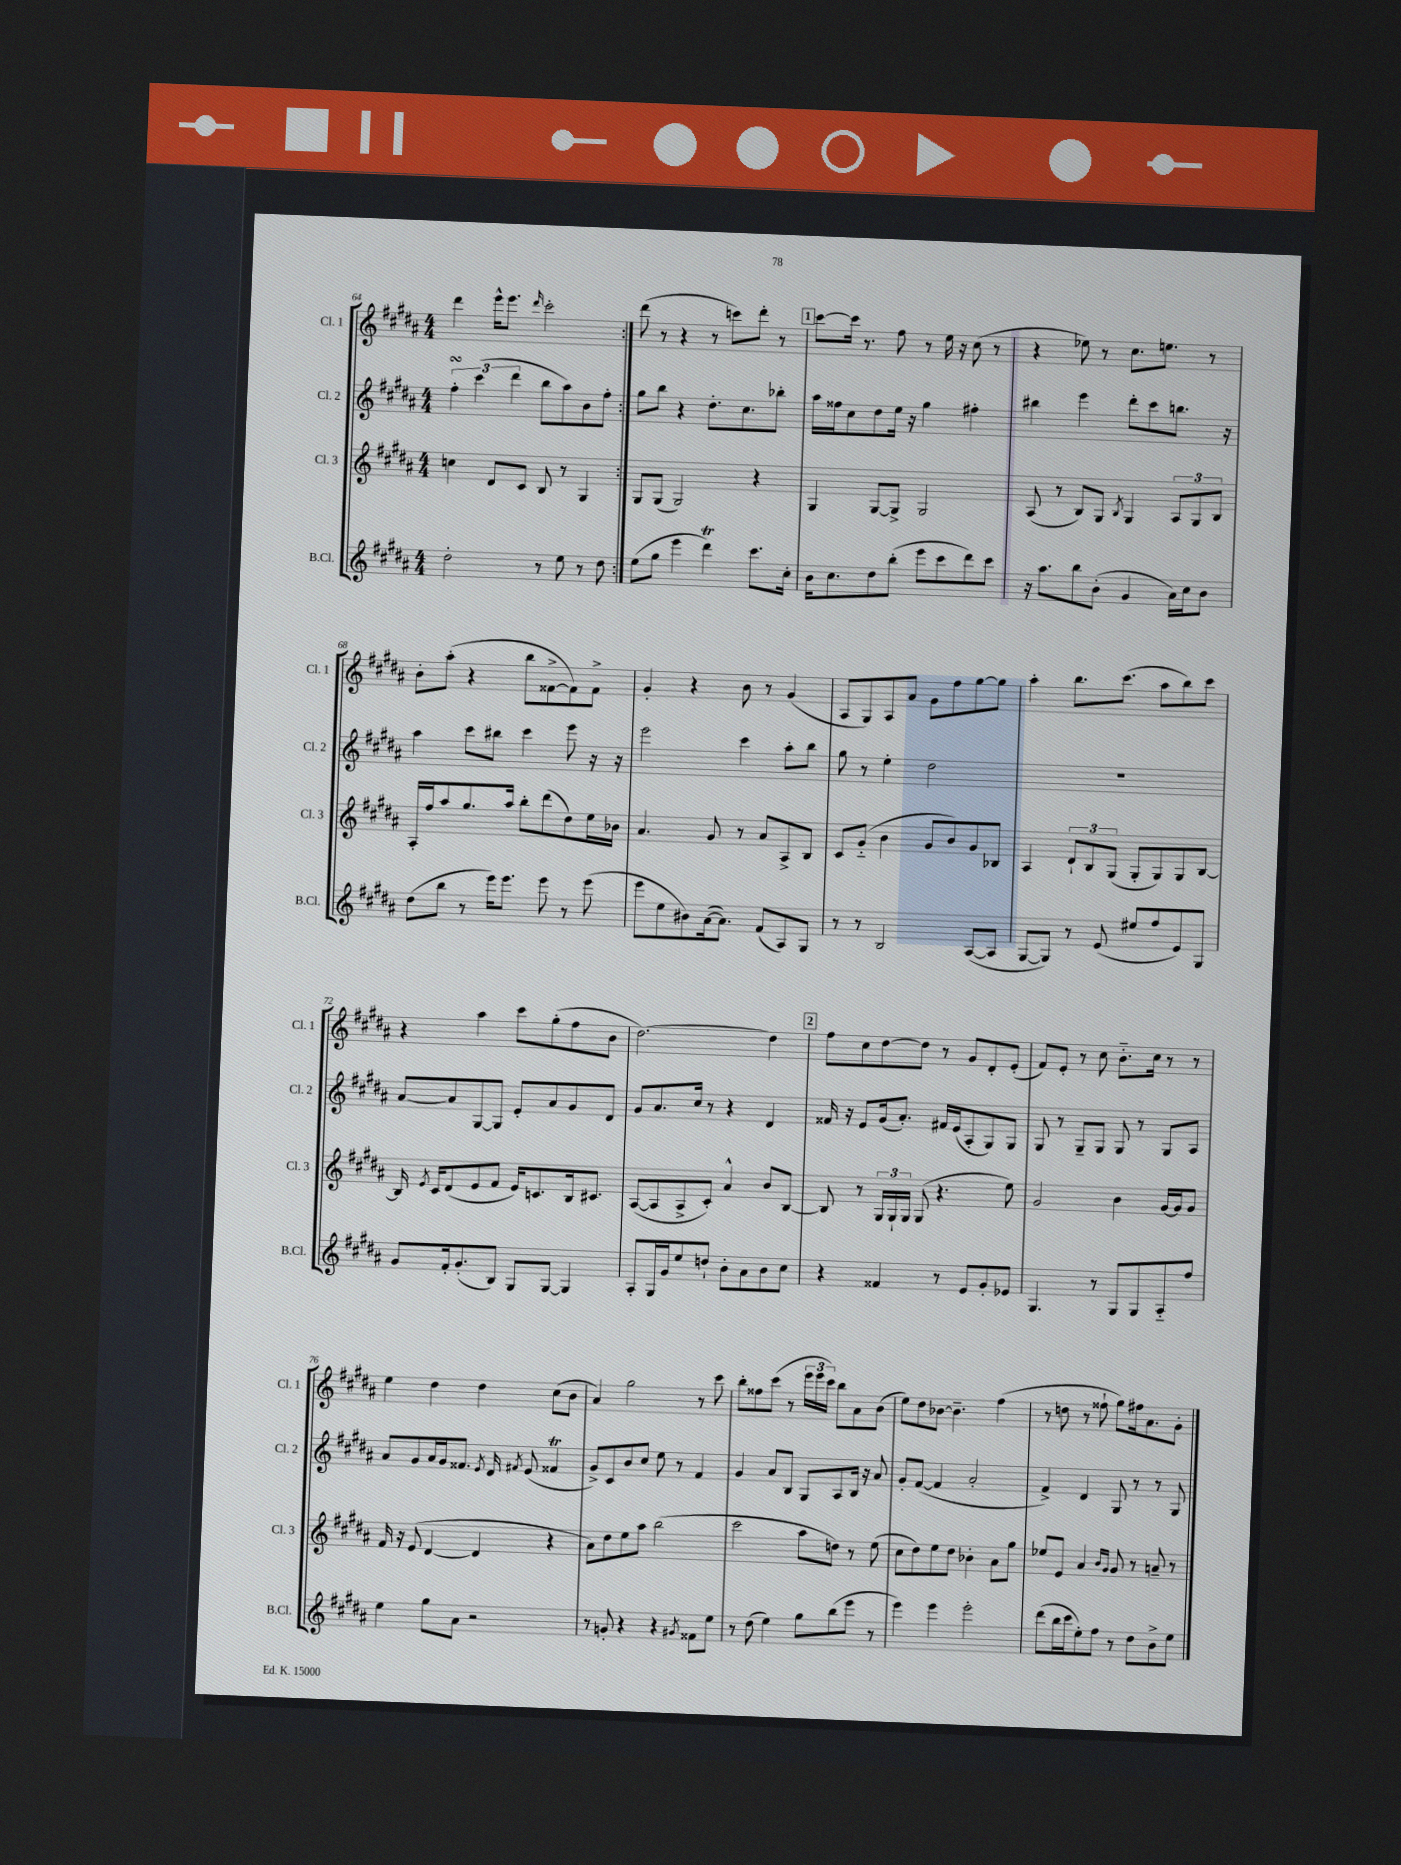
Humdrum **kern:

**kern	**kern	**kern	**kern
*staff4	*staff3	*staff2	*staff1
*clefG2	*clefG2	*clefG2	*clefG2
*k[f#c#g#d#a#]	*k[f#c#g#d#a#]	*k[f#c#g#d#a#]	*k[f#c#g#d#a#]
*M4/4	*M4/4	*M4/4	*M4/4
2dd#'	4cc	6ff#'	4ddd#
.	.	(6ccc#	.
.	8d#	.	16eee^^
.	.	.	8.eee
.	.	6ddd#	.
.	8c#	.	.
.	.	.	16qqddd#
8r	8B	8bb	2ccc#'
8ee	8r	8aa#)	.
8r	4G#	8b	.
8dd#	.	8ff#'	.
=:|!	=:|!	=:|!	=:|!
(8ee	8G#	8gg#	(8ddd#
8gg#	(8G#	8bb	8r
4eee	2G#)	4r	4r
4ddd#)	.	8.dd#'	8r
.	.	.	8ccc)
.	.	8.cc#	.
8.ccc#	4r	.	8ddd#'
.	.	8bb-'	8r
16cc#'	.	.	.
=	=	=	=
16b	4G#	16aa#	[8ccc#
8.cc#	.	16ff##	.
.	.	8cc#	16ccc#]
.	.	.	8.r
8dd#	[8G#	8dd#	.
(8bb'	8G#^]	16ee	8ff#
.	.	16r	.
8eee	2G#	4gg#	8r
8ccc#	.	.	16ee
.	.	.	16r
8ddd#)	.	4ff#'	(8cc#
8ccc#	.	.	8r
=	=	=	=
16r	(8A#	4bb#	4r
8.aa#	.	.	.
.	8r	.	.
8bb	8B)	4eee	8ee-)
(8b'	8G#	.	8r
.	8qB	.	.
4g#	4G#	8ddd#'	8.cc#
.	.	8ccc#	.
.	.	.	8.ee
16a#)	12A#	8.bb	.
16cc#	.	.	.
.	12G#	.	.
8b	.	.	8r
.	12B	.	.
.	.	16r	.
=	=	=	=
(8dd#	16A#'	4aa#	8b'
.	16ff#	.	.
8bb	8aa#	.	(8aa#'
8r	8.gg#	8ccc#	4r
16eee)	.	8bb#	.
8.eee	16aa#	.	.
.	8bb'	4ccc#	8bb
8eee	(8ddd#	.	[8f##^
8r	8dd#)	8eee	8f##])
(8eee	16ee	16r	8f##^
.	16b-	16r	.
=	=	=	=
8eee	4.a#	2eee	4g#'
8ee	.	.	.
8b#)	.	.	4r
([16a#	8g#	.	.
8.a#])	.	.	.
.	8r	4ccc#	8b
(8f#	8a#	.	8r
8A#)	8A#^	8aa#'	(4g#
8G#	8B	8bb	.
=	=	=	=
8r	8c#	8gg#	8A#
8r	(8g#'~	8r	8G#)
2B	4b	4ee'	8A#
.	.	.	8a#
.	8g#	2dd#	8g#
.	8b)	.	8ff#
([8A#	8g#	.	[8gg#
8A#]	8B-	.	8gg#]
=	=	=	=
[8G#	4A#	1r	4aa#'
8G#])	.	.	.
8r	12d#`	.	8.bb
.	12B	.	.
(8e	.	.	.
.	(12G#	.	.
.	.	.	(8.ccc#
8ee#	8G#'	.	.
8ff#	8G#)	.	8aa#
8e)	8G#	.	8bb)
8G#	[8B	.	8ccc#
=	=	=	=
8g#	16B]	[8a#	4r
.	8qe	.	.
.	16c#	.	.
16f#'	(8d#	8a#]	.
(8.g#'	.	.	.
.	8e	[8G#	4aa#
8B)	8f#	8G#]	.
8G#	16e)	8e'	8ccc#
.	8.c	.	.
[8G#	.	8a#	(8gg#'
4G#]	16B	8g#	8ff#
.	8.c#	.	.
.	.	8d#	8b
=	=	=	=
8A#'	([8A#	8g#	[2.dd#)
16G#	8A#]	8.a#	.
16g#	.	.	.
8ee	8A#^	.	.
.	.	16cc#	.
8dd`	8c#')	8r	.
8b'	4a#^^	4r	.
8a#	.	.	.
8b	8b	4d#	4dd#]
8cc#	[8B	.	.
=	=	=	=
4r	8B]	16f##	8ff#
.	.	16r	.
.	8r	8e	8cc#
4f##	24G#	(16g#	[8dd#
.	24G#`	.	.
.	.	8.a#')	.
.	24G#	.	.
.	(8G#	.	8dd#]
8r	4.r	16f#	8r
.	.	(16e	.
8e	.	8A#'	8g#
8g#'	.	8G#)	8d#'
8e-	8ee)	8G#	(8e'
=	=	=	=
4.G#	2g#	8G#	8f#)
.	.	8r	8e'
.	.	8G#~	8r
8r	.	8G#	8cc#
8G#	4b	8G#	8.b'~
8G#	.	8r	.
.	.	.	16cc#
8A#'~	[16g#	8G#	8r
.	16g#]	.	.
8ff#	8g#	8A#	8r
=	=	=	=
4ee	16f#	8a#	4ee
.	16r	.	.
.	(8e	8g#	.
8gg#	[4d#	16a#	4dd#
.	.	16g#	.
8a#	.	8.f##	.
2r	4d#]	.	4dd#
.	.	8qe	.
.	.	16d#	.
.	.	8qf#	.
.	.	(8e	.
.	4r	4f##	(8cc#
.	.	.	8b
=	=	=	=
8r	8a#)	8g#^)	4a#)
8g'	8dd#	8c#	.
4r	8ee	8b	2gg#
.	8aa#	8cc#	.
4r	(2bb	8ee	.
.	.	8r	.
8qg#	.	.	.
8f##	.	4f#	8r
8ee	.	.	8ccc#
=	=	=	=
8r	2ccc#	4g#	8bb'
(8dd#	.	.	8ff##
4ee)	.	8a#	(8ccc#
.	.	8B	8r
8gg#	8aa#	8G#	24eee
.	.	.	24eee
.	.	.	24ccc#)
(8bb	8dd)	8A#	8bb
8eee	8r	16B	8a#
.	.	16r	.
8r	(8ee	8a#	(8b
=	=	=	=
4eee)	8cc#	8g#'	8ee)
.	8dd#)	([8f#	8dd#
4eee	8ee	4f#]	[8b-
.	8dd#	.	4.b-~]
2eee'	4b-'	2a#'	.
.	8a#	.	(4ff#
.	8gg#	.	.
=	=	=	=
(8ddd#	8ee-	4f#^)	8r
16bb	8e	.	8dd
16ccc#	.	.	.
8ee')	4a#	4d#	8r
8ff#	.	.	8ff##`
.	16qqb	.	.
.	16qqg#	.	.
8r	8g#	8G#	8gg#)
8dd#	8r	8r	16ff#
.	.	.	8.a#
8b^	8a~	8r	.
8ee	8r	8G#	8g#'
==	==	==	==
*-	*-	*-	*-
